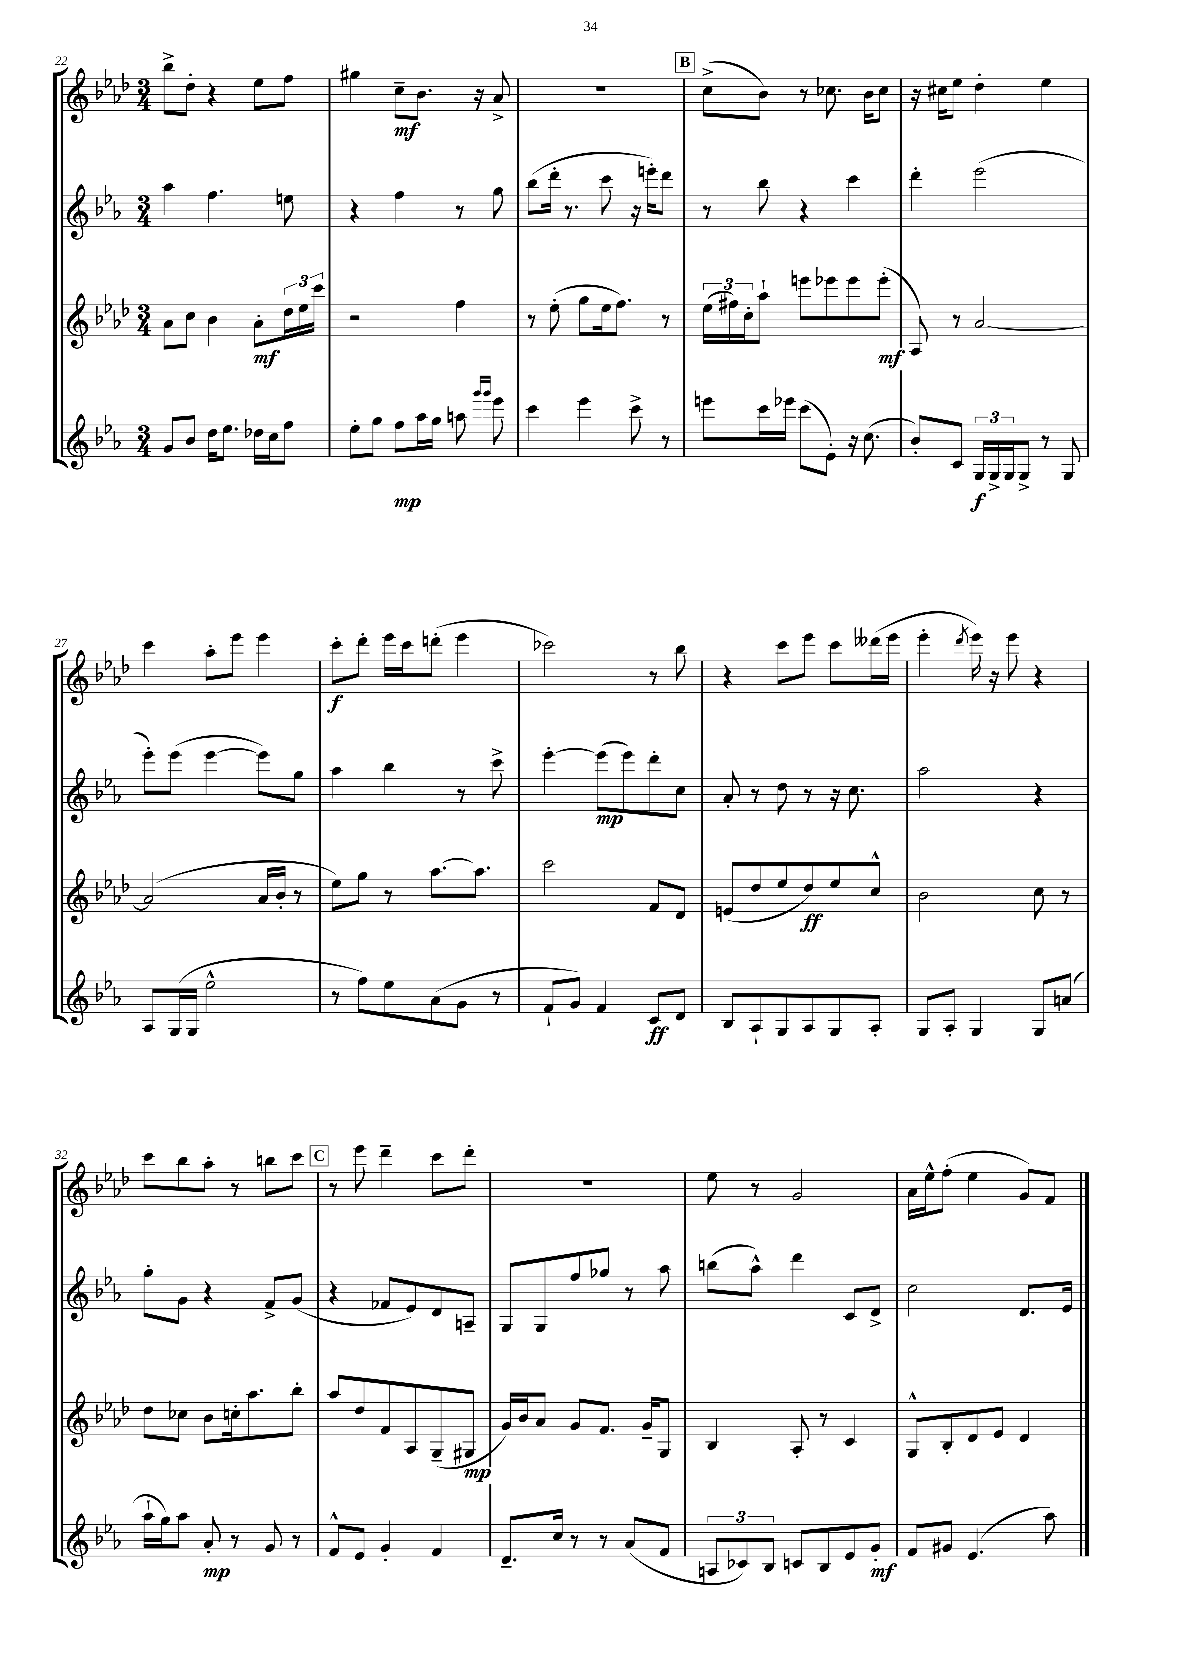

**kern	**kern	**kern	**kern
*staff4	*staff3	*staff2	*staff1
*clefG2	*clefG2	*clefG2	*clefG2
*k[b-e-a-]	*k[b-e-a-d-]	*k[b-e-a-]	*k[b-e-a-d-]
*M3/4	*M3/4	*M3/4	*M3/4
8g/L	8a-\L	4aa-\	8bb-^\L
8b-/J	8cc\J	.	8dd-'\J
16dd\LK	4b-\	4.ff\	4r
8.ee-\J	.	.	.
16dd-\LL	8a-'\L	.	8ee-\L
16cc\J	.	.	.
8ff\J	24dd-\L	8ee\	8ff\J
.	24ee-\	.	.
.	24ccc\JJ	.	.
=	=	=	=
8ee-'\L	2r	4r	4gg#\
8gg\J	.	.	.
8ff\L	.	4ff\	8cc~\L
16aa-\L	.	.	8.b-\J
16gg\JJ	.	.	.
8aa\	4ff\	8r	.
.	.	.	16r
16qqggg/LL	.	.	.
16qqggg/JJ	.	.	.
8eee-\	.	8gg\	8a-^/
=	=	=	=
4ccc\	8r	(8bb-\L	2.r
.	(8ee-'\	16ddd'\Jk	.
.	.	8.r	.
4eee-\	8gg\L	.	.
.	16ee-\k	8ccc\	.
.	8.ff\J)	.	.
8ccc^\	.	16r	.
.	.	16eee'\LK)	.
8r	8r	8ddd\J	.
=	=	=	=
8eee\L	(24ee-\LL	8r	(8cc^\L
.	24ff#\)	.	.
.	24cc'\J	.	.
16ccc\L	8aa-`\J	8bb-\	8b-\J)
16eee-\JJ	.	.	.
(8ccc\L	8eee\L	4r	8r
8e-'\J)	8eee-\	.	8.cc-\
16r	8eee-\	4ccc\	.
(8.cc\	.	.	16b-\LK
.	(8eee-'\J	.	8cc-\J
=	=	=	=
8b-'/L)	8A-/)	4ddd'\	16r
.	.	.	16cc#\LK
8c/J	8r	.	8ee-\J
24G/LL	[2a-/	(2eee-\	4dd-'\
24G^/	.	.	.
24G/J	.	.	.
8G^/J	.	.	.
8r	.	.	4ee-\
8G/	.	.	.
=	=	=	=
8A-/L	(2a-/]	8eee-'\L)	4ccc\
(16G/L	.	(8eee-\J	.
16G/JJ	.	.	.
2ee-^^\	.	[4eee-\	8aa-'\L
.	.	.	8eee-\J
.	16a-/LL	8eee-\]L)	4eee-\
.	16b-'/JJ	.	.
.	8r	8gg\J	.
=	=	=	=
8r	8ee-\L)	4aa-\	8ccc'\L
8ff\L)	8gg\J	.	8ddd-'\J
8ee-\	8r	4bb-\	16eee-\LL
.	.	.	16ccc\J
(8a-\	[8.aa-\L	.	(8ddd'\J
8g\J	.	8r	4eee-\
.	8.aa-\]J	.	.
8r	.	8ccc^\	.
=	=	=	=
8f`/L	2ccc\	[4eee-'\	2ccc-\)
8g/J)	.	.	.
4f/	.	(8eee-\]L	.
.	.	8eee-\)	.
8c/L	8f/L	8ddd'\	8r
8d/J	8d-/J	8cc\J	8bb-\
=	=	=	=
8B-/L	(8e/L	8a-'/	4r
8A-`/	8dd-/	8r	.
8G/	8ee-/	8dd\	8ccc\L
8A-/	8dd-/)	8r	8eee-\J
8G/	8ee-/	16r	8ccc\L
.	.	8.cc\	.
8A-'/J	8cc^^/J	.	(16ddd--\L
.	.	.	16eee-\JJ
=	=	=	=
8G/L	2b-\	2aa-\	4eee-'\
8A-'/J	.	.	.
.	.	.	8qddd-/
4G/	.	.	16eee-\)
.	.	.	16r
.	.	.	8eee-\
8G/L	8cc\	4r	4r
(8a/J	8r	.	.
=	=	=	=
16aa-`\LL	8dd-\L	8gg'\L	8ccc\L
16gg\J)	.	.	.
8aa-\J	8cc-\J	8g\J	8bb-\
8a-'/	8b-\L	4r	8aa-'\J
8r	16cc'\k	.	8r
.	8.aa-\	.	.
8g/	.	8f^/L	8bb\L
8r	8bb-'\J	(8g/J	8ccc\J
=	=	=	=
8f^^/L	8aa-/L	4r	8r
8e-/J	8dd-/	.	8eee-\
4g'/	8f/	8f-/L	4ddd-~\
.	8A-/	8e-/)	.
4f/	(8G~/	8d/	8ccc\L
.	8G#/J	8A~/J	8ddd-'\J
=	=	=	=
8.d~/L	16g/LL)	8G/L	2.r
.	16b-/J	.	.
.	8a-/J	8G/	.
16cc/Jk	.	.	.
8r	8g/L	8ff/	.
8r	8.f/J	8gg-/J	.
(8a-/L	.	8r	.
.	16g~/LK	.	.
8f/J	8G/J	8aa-\	.
=	=	=	=
12A/L	4B-/	(8bb\L	8ee-\
12c-/)	.	.	.
.	.	8aa-^^\J)	8r
12B-/J	.	.	.
8c/L	8A-'/	4ddd\	2g/
8B-/	8r	.	.
8e-/	4c/	8c/L	.
8g'/J	.	8d^/J	.
=	=	=	=
8f/L	8G^^/L	2cc\	16a-\LL
.	.	.	16ee-^^\J
8g#/J	8B-'/	.	(8ff'\J
(4.e-/	8d-/	.	4ee-\
.	8e-/J	.	.
.	4d-/	8.d/L	8g/L)
8aa-\)	.	.	8f/J
.	.	16e-/Jk	.
==	==	==	==
*-	*-	*-	*-
